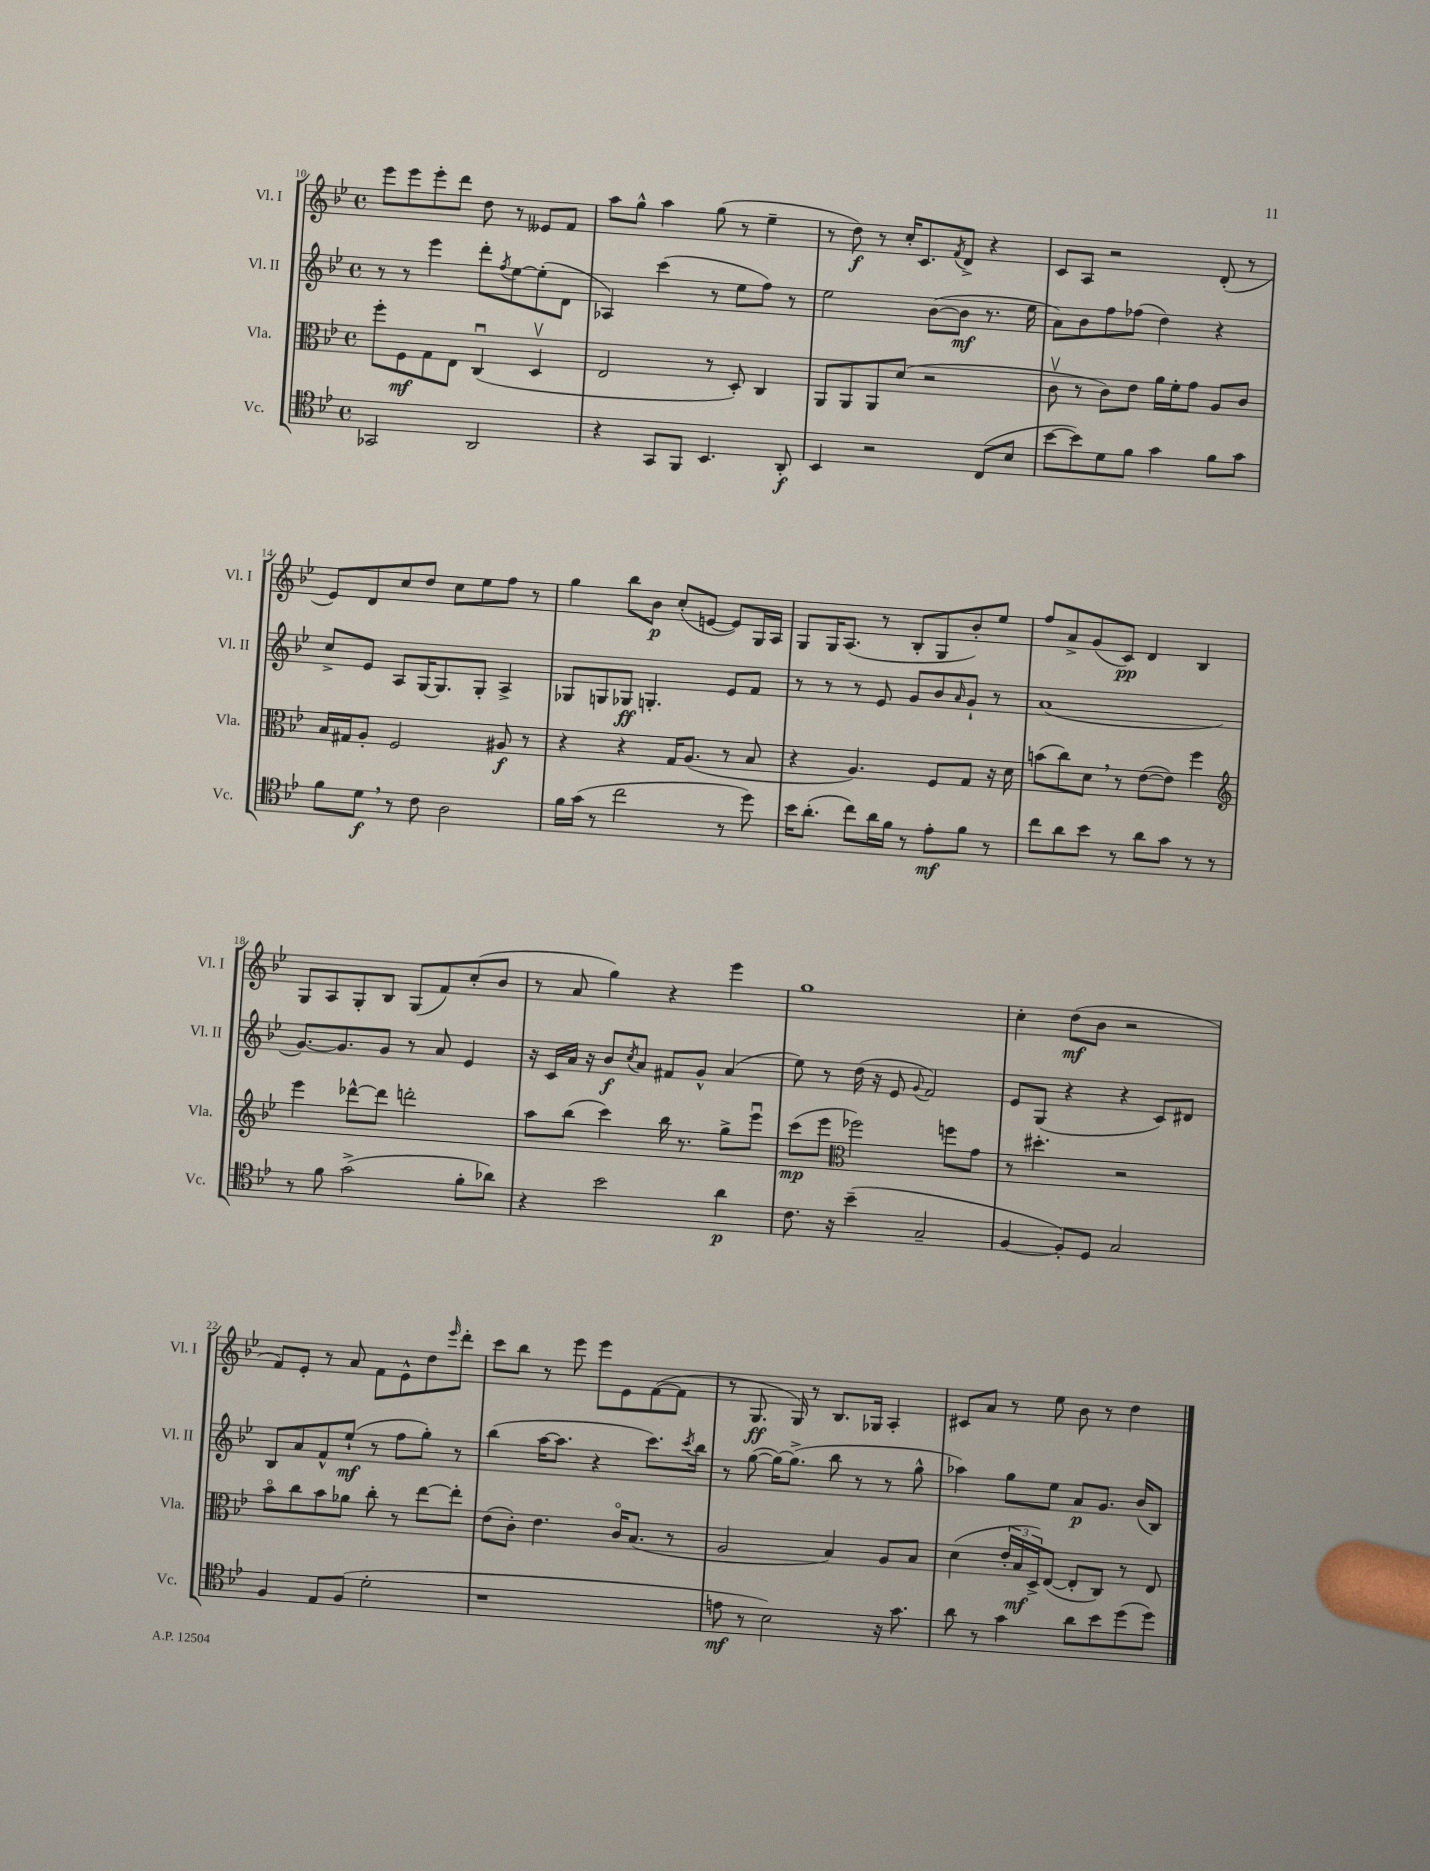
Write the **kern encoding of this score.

**kern	**dynam	**kern	**dynam	**kern	**dynam	**kern	**dynam
*part4	*part4	*part3	*part3	*part2	*part2	*part1	*part1
*staff4	*staff4	*staff3	*staff3	*staff2	*staff2	*staff1	*staff1
*I"Vc.	*	*I"Vla.	*	*I"Vl. II	*	*I"Vl. I	*
*I'Vc.	*	*I'Vla.	*	*I'Vl. II	*	*I'Vl. I	*
*clefC4	*	*clefC3	*	*clefG2	*	*clefG2	*
*k[b-e-]	*	*k[b-e-]	*	*k[b-e-]	*	*k[b-e-]	*
*M4/4	*	*M4/4	*	*M4/4	*	*M4/4	*
*met(c)	*	*met(c)	*	*met(c)	*	*met(c)	*
=10	=10	=10	=10	=10	=10	=10	=10
2GG-X/	.	8ff'\L	.	8r	.	8eee-\L	.
.	.	8F\	mf	8r	.	8eee-\	.
.	.	8G\	.	4eee-\	.	8eee-'\	.
.	.	8E-\J	.	.	.	8ddd\J	.
2AA/	.	(4Cu/	.	8ddd'\L	.	8dd\	.
.	.	.	.	8qff/	.	.	.
.	.	.	.	[8ee-\	.	8r	.
.	.	4Dv/	.	(8ee-'\]	.	8e--X/L	.
.	.	.	.	8d\J	.	8f/J	.
=11	=11	=11	=11	=11	=11	=11	=11
4r	.	2E-/	.	4A-X/)	.	8aa\L	.
.	.	.	.	.	.	8gg^^\J	.
8GG/L	.	.	.	(4ccc\	.	4aa\	.
8FF/J	.	.	.	.	.	.	.
4.BB-/	.	8r	.	8r	.	(8gg\	.
.	.	8D'/)	.	8ee-\L	.	8r	.
.	.	4C/	.	8ff\J)	.	4ee-~\	.
8AA'/	f	.	.	8r	.	.	.
=12	=12	=12	=12	=12	=12	=12	=12
4BB-/	.	8AA/L	.	2ee-\	.	8r	.
.	.	8AA/	.	.	.	8dd\)	f
2r	.	8AA/	.	.	.	8r	.
.	.	(8d/J	.	.	.	16cc'/KL	.
.	.	.	.	.	.	8.c/	.
.	.	2r	.	([8b-\L	.	.	.
.	.	.	.	.	.	8qf/	.
.	.	.	.	8b-\J]	mf	8d^/J	.
(8C/L	.	.	.	8.r	.	4r	.
8B-/J	.	.	.	.	.	.	.
.	.	.	.	16ee-\	.	.	.
=13	=13	=13	=13	=13	=13	=13	=13
[8b-\L	.	8cv\	.	8a\L)	.	8c/L	.
8b-\])	.	8r	.	8b-\	.	8A/J	.
8d\	.	8c\L)	.	8ff\	.	2r	.
8f\J	.	8e-\J	.	(8ff-X\J	.	.	.
4g\	.	16a\LL	.	4dd\)	.	.	.
.	.	16f'\J	.	.	.	.	.
.	.	8g\J	.	.	.	.	.
8f\L	.	8A/L	.	4r	.	(8d'/	.
8g\J	.	8c/J	.	.	.	8r	.
!!LO:LB:g=z
=14	=14	=14	=14	=14	=14	=14	=14
8f\L	.	16B-/LL	.	8cc^/L	.	8e-/L)	.
.	.	16G#X/J	.	.	.	.	.
8d,\J	f	8A'/J	.	8e-/J	.	8d/	.
8r	.	2F/	.	8A/L	.	8cc/	.
8c\	.	.	.	[16G/K	.	8dd/J	.
.	.	.	.	8.G/]	.	.	.
2A\	.	.	.	.	.	8cc\L	.
.	.	.	.	8G'/J	.	8ee-\	.
.	.	8A#X/	f	4A^/	.	8ff\J	.
.	.	8r	.	.	.	8r	.
=15	=15	=15	=15	=15	=15	=15	=15
16f\LL	.	4r	.	8G-X/L	.	4gg\	.
(16g\JJ	.	.	.	.	.	.	.
8r	.	.	.	8Gn/	.	.	.
2cc\	.	4r	.	8G-X/J	ff	8bb-\L	.
.	.	.	.	4.Gn'/	.	8b-\J	p
.	.	16G/KL	.	.	.	(8cc'/L	.
.	.	(8.A/J	.	.	.	.	.
.	.	.	.	.	.	[8en/J	.
8r	.	8r	.	8e-/L	.	8e/L])	.
8dd\)	.	8B-/	.	8f/J	.	16G/L	.
.	.	.	.	.	.	16A/JJ	.
=16	=16	=16	=16	=16	=16	=16	=16
16b-\KL	.	4r	.	8r	.	8G/L	.
(8.a'\J	.	.	.	.	.	.	.
.	.	.	.	8r	.	16G/K	.
.	.	.	.	.	.	(8.A/J	.
8cc\L)	.	4.A/)	.	8r	.	.	.
16a\L	.	.	.	8e-/	.	8r	.
16f\JJ	.	.	.	.	.	.	.
8r	.	.	.	8g/L	.	8B-'/L	.
8e-'\L	mf	8F/L	.	8b-/	.	8G/	.
.	.	.	.	16qqa/	.	.	.
8f\J	.	8G/J	.	8g`/J	.	8b-'/)	.
8r	.	16r	.	8r	.	8ee-/J	.
.	.	16d\	.	.	.	.	.
=17	=17	=17	=17	=17	=17	=17	=17
8cc\L	.	(8bn\L	.	(1a	.	8ff/L	.
8a\	.	8cc\)	.	.	.	8a^/	.
8b-\J	.	8d,\J	.	.	.	(8g/	.
8r	.	8r	.	.	.	8c/J)	pp
8a\L	.	([8e-\L	.	.	.	4d/	.
8g\J	.	8e-\J])	.	.	.	.	.
8r	.	4ff\	.	.	.	4B-/	.
8r	.	.	.	.	.	.	.
!!LO:LB:g=z
=18	=18	=18	=18	=18	=18	=18	=18
*	*	*clefG2	*	*	*	*	*
8r	.	4eee-\	.	[8.g/L)	.	8G/L	.
8f\	.	.	.	.	.	8A/	.
.	.	.	.	8.g/]	.	.	.
(2g^\	.	[8ddd-X^^\L	.	.	.	8G'/	.
.	.	8ddd-\J]	.	8g/J	.	8B-/J	.
.	.	2dddn'\	.	8r	.	(8G/L	.
.	.	.	.	8a/	.	8f/)	.
8f'\L	.	.	.	4e-/	.	(8cc'/	.
8a-X\J)	.	.	.	.	.	8b-/J	.
=19	=19	=19	=19	=19	=19	=19	=19
4r	.	8aa\L	.	16r	.	8r	.
.	.	.	.	16c/LL	.	.	.
.	.	(8bb-\J	.	16a/JJ	.	8a/	.
.	.	.	.	16r	.	.	.
2b-\	.	4ccc\)	.	8b-/L	f	4gg\)	.
.	.	.	.	8qcc/	.	.	.
.	.	.	.	8a/J	.	.	.
.	.	16bb-\	.	8f#X/L	.	4r	.
.	.	8.r	.	.	.	.	.
.	.	.	.	8g^^/J	.	.	.
4a\	p	8gg^\L	.	(4a/	.	4eee-\	.
.	.	8eee-u\J	.	.	.	.	.
=20	=20	=20	=20	=20	=20	=20	=20
8.c\	.	(8ccc\L	mp	8ee-\)	.	1gg	.
.	.	8eee-\J	.	8r	.	.	.
16r	.	.	.	.	.	.	.
*	*	*clefC3	*	*	*	*	*
(4b-~\	.	2ff-X\)	.	(16dd\	.	.	.
.	.	.	.	16r	.	.	.
.	.	.	.	8e-/	.	.	.
.	.	.	.	8qqg/	.	.	.
2G~/	.	.	.	2f/)	.	.	.
.	.	8ffn\L	.	.	.	.	.
.	.	8g\J	.	.	.	.	.
=21	=21	=21	=21	=21	=21	=21	=21
[4F/	.	8r	.	8e-/L	.	4cc'\	.
.	.	4.dd#X'\	.	(8G/J	.	.	.
8F'/L])	.	.	.	4r	.	(8dd\L	mf
8D/J	.	.	.	.	.	8b-\J	.
2G/	.	2r	.	4r	.	2r	.
.	.	.	.	8c/L)	.	.	.
.	.	.	.	8d#X/J	.	.	.
!!LO:LB:g=z
=22	=22	=22	=22	=22	=22	=22	=22
4F/	.	8b-\L	.	8B-/L	.	8f/L)	.
.	.	8cc\	.	8a/	.	8e-'/J	.
8E-/L	.	8b-\	.	8f^^/	.	8r	.
(8F/J	.	8a-X\J	.	(8ee-`/J	mf	8a/	.
2d'\	.	8cc'\	.	8r	.	8f\L	.
.	.	8r	.	8ff\L	.	8e-^^\	.
.	.	[8ee-\L	.	8gg'\J)	.	8dd\	.
.	.	.	.	.	.	16qqeee-/	.
.	.	8ee-'\J]	.	8r	.	8ddd'\J	.
=23	=23	=23	=23	=23	=23	=23	=23
1r	.	(8e-\L	.	(4bb-\	.	8ccc\L	.
.	.	8c'\J)	.	.	.	8bb-\J	.
.	.	4.e-\	.	[16aa\KL	.	8r	.
.	.	.	.	8.aa\J]	.	.	.
.	.	.	.	.	.	8eee-\	.
.	.	.	.	4r	.	8eee-\L	.
.	.	16c/KL	.	.	.	8e-\	.
.	.	(8.B-/J	.	.	.	.	.
.	.	.	.	8.ccc\L)	.	([8f\	.
.	.	8r	.	.	.	8f\J]	.
.	.	.	.	8qccc/	.	.	.
.	.	.	.	16bb-\Jk	.	.	.
=24	=24	=24	=24	=24	=24	=24	=24
8en\	mf	2A/	.	8r	.	8r	.
8r	.	.	.	([8gg\	.	8.G/	ff
2B-\)	.	.	.	16gg\KL_)	.	.	.
.	.	.	.	(8.gg^\J]	.	16G/)	.
.	.	.	.	.	.	8r	.
.	.	4B-/)	.	8bb-\	.	8.B-/L	.
.	.	.	.	8r	.	.	.
.	.	.	.	.	.	16G-X/Jk	.
16r	.	8A/L	.	8r	.	4A'/	.
8.g\	.	.	.	.	.	.	.
.	.	8B-/J	.	8gg^^\	.	.	.
=25	=25	=25	=25	=25	=25	=25	=25
8a\	.	(4d\	.	4aa-X\)	.	8c#X/L	.
8r	.	.	.	.	.	8a/J	.
4g\	.	24e-'/LL	.	8gg\L	.	8r	.
.	.	24B-/	mf	.	.	.	.
.	.	24D^/J)	.	.	.	.	.
.	.	([8E-/J	.	8ee-\J	.	8ee-\	.
8a\L	.	8E-'/L]	.	8a/L	p	8b-\	.
8b-\	.	8C/J)	.	8.g/J	.	8r	.
(8dd\	.	8r	.	.	.	4dd\	.
.	.	.	.	(16b-/KL	.	.	.
8dd\J)	.	8E-/	.	8B-/J)	.	.	.
==	==	==	==	==	==	==	==
*-	*-	*-	*-	*-	*-	*-	*-
